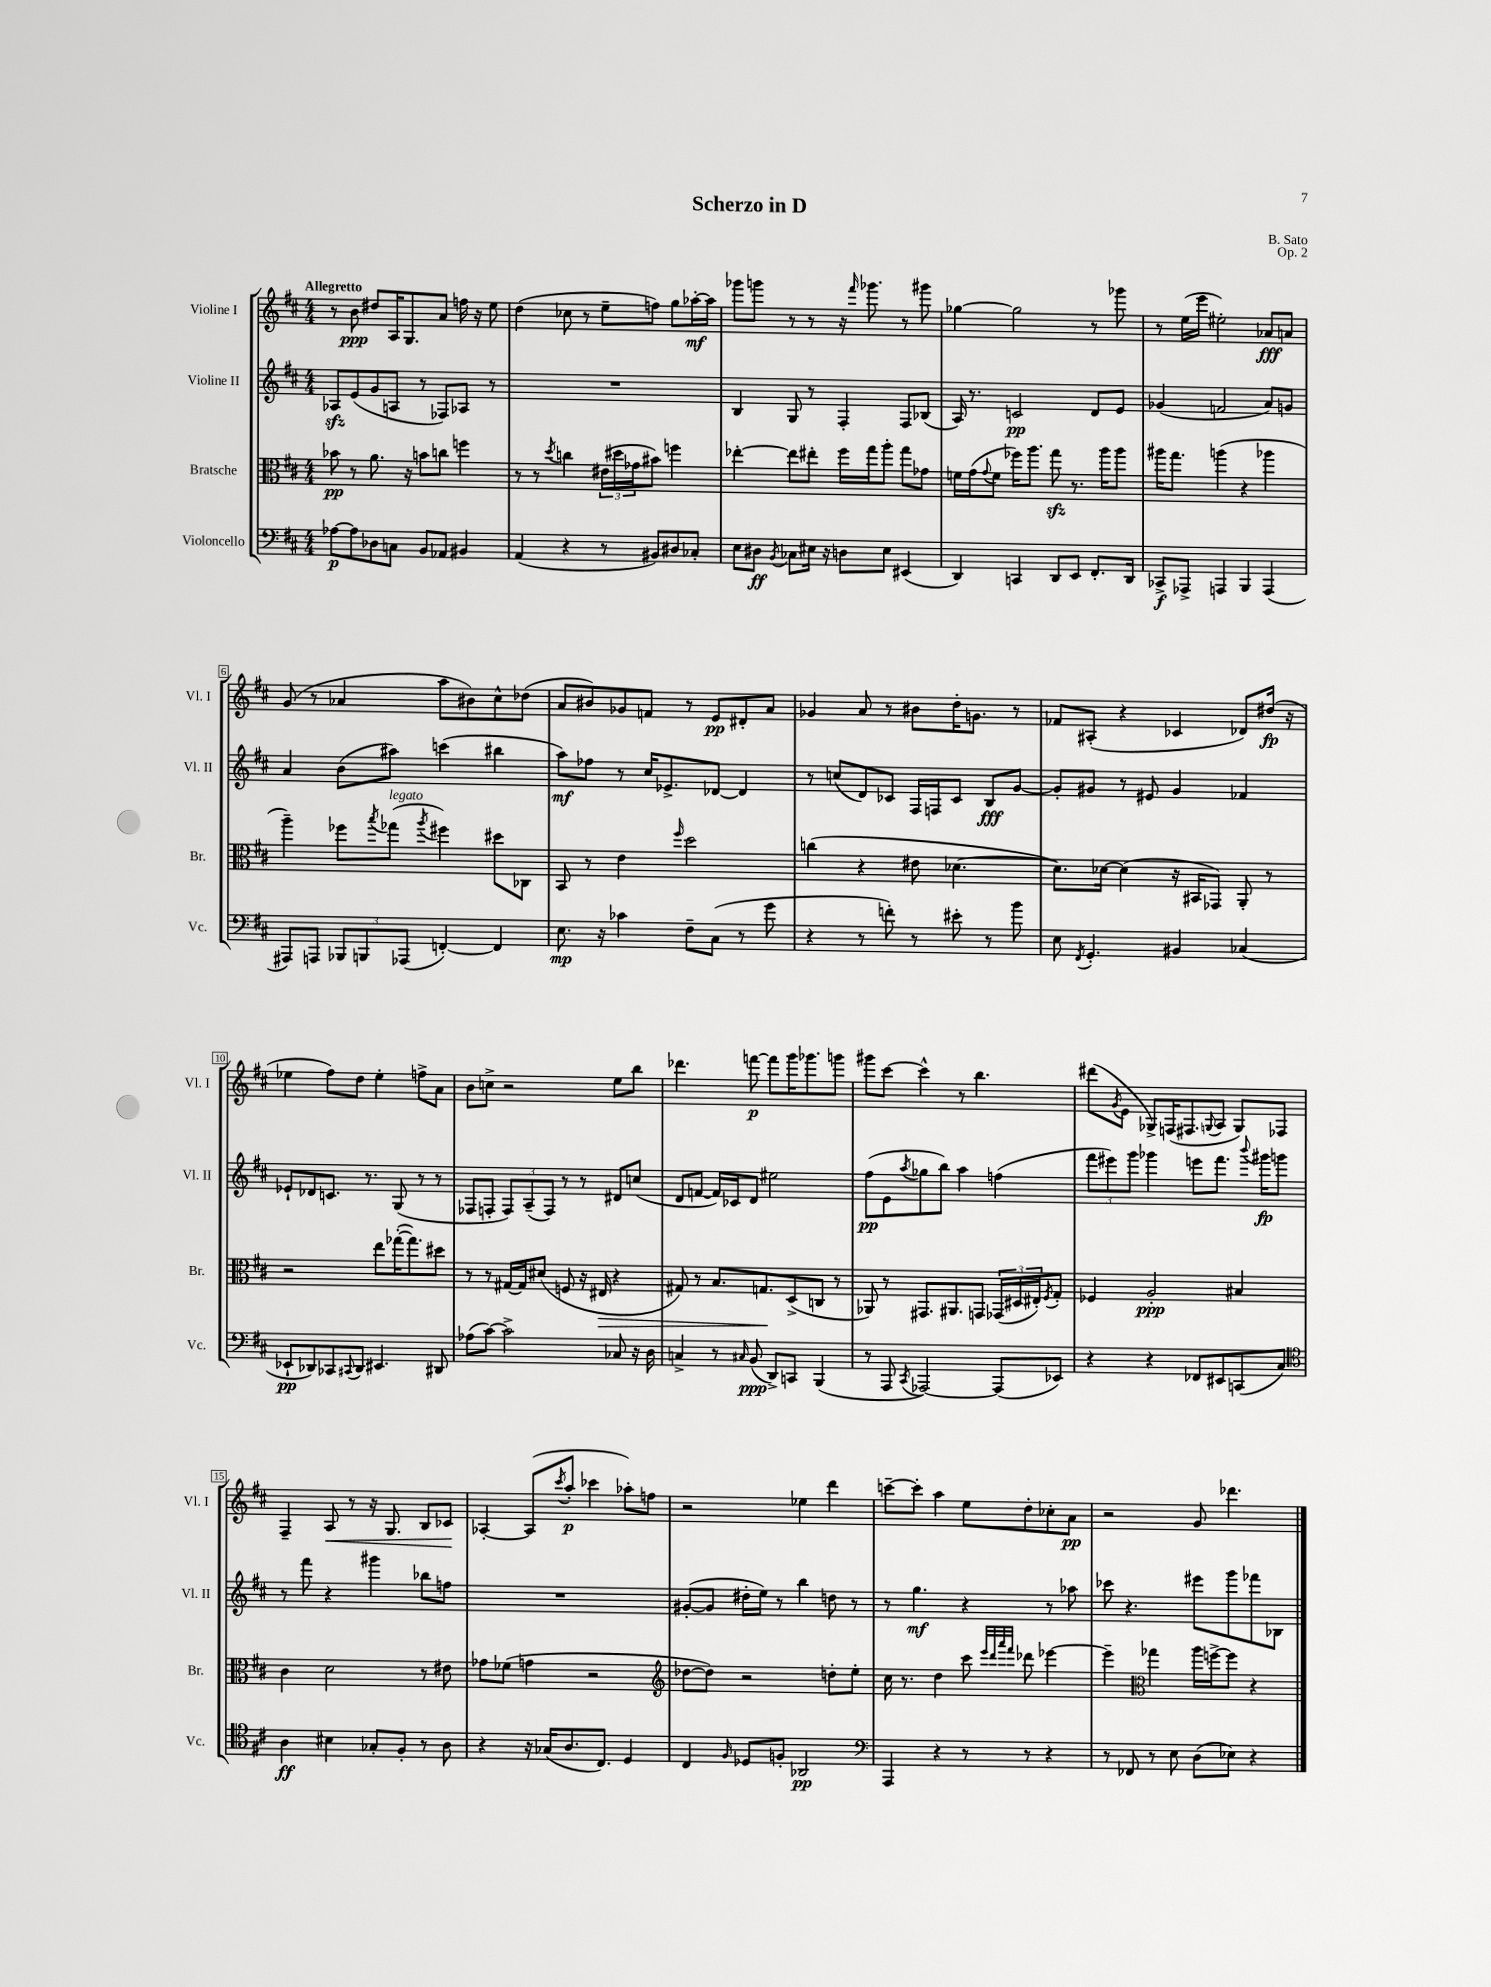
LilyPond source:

\header { title = "Scherzo in D" composer = "B. Sato" opus = "Op. 2" }
<<
\new StaffGroup <<
\new Staff = "s0" \with { instrumentName = "Violine I" shortInstrumentName = "Vl. I" } {
    \clef treble \key d \major \numericTimeSignature \time 4/4 \tempo "Allegretto"
    r8 b'8\ppp dis''8 a16 g8. a'8 f''16 r16 e''8 |
    d''4( ces''8 r8 e''8-- f''8) g''8 aes''16~-.\mf aes''16 |
    ges'''8 g'''8 r8 r8 r16 \grace { fis'''16 } ges'''8. r8 gis'''8 |
    ges''4~ ges''2 r8 ges'''8 |
    r8 e''16( e'''16 eis''2-.) aes'8\fff a'8 |
    g'8( r8 aes'4 a''8 bis'8) cis''8-^ des''8( |
    a'8 bis'8) ges'8 f'8 r8 e'8\pp dis'8-. a'8 |
    ges'4 a'8 r8 bis'8 d''16-. g'8. r8 |
    fes'8 ais8-.( r4 ces'4 des'8) dis''16\fp( r16 |
    ees''4 fis''8) d''8 ees''4-. f''8-> a'8 |
    b'8 c''8-> r2 e''8 b''8 |
    des'''4. f'''8~\p f'''8 g'''16 ges'''8. g'''8 |
    gis'''8 cis'''8~ cis'''4-^ r8 b''4. |
    dis'''8( \acciaccatura { g'8 } e'8 ges8->) f16( fis8. \appoggiatura { g8 } a8 g8) fes8 |
    fis4-- a8\< r8 r16 g8. b8 ces'8\! |
    aes4~-. aes8( \acciaccatura { cis'''8 } a''8-.\p ces'''4 aes''8-.) f''8 |
    r2 ees''4 d'''4 |
    c'''8~-- c'''8-. a''4 e''8 d''8-. ces''8-. a'8\pp |
    r2 g'8 des'''4. \bar "|." |
}
\new Staff = "s1" \with { instrumentName = "Violine II" shortInstrumentName = "Vl. II" } {
    \clef treble \key d \major \numericTimeSignature \time 4/4
    aes8\sfz e'8( g'8 a8 r8 fes8) aes8 r8 |
    R1 |
    b4 g8 r8 fis4-. fis8 bes8( |
    a16) r8. c'2\pp d'8 e'8 |
    ges'4( f'2 a'8) g'8 |
    a'4 b'8( ais''8) c'''4( bis''4 |
    a''8\mf) fes''8 r8 cis''16 ees'8.-> des'8~ des'4 |
    r8 c''8( d'8) ces'8 fis16 f16 ces'8 b8\fff g'8~ |
    g'8-. gis'8 r8 eis'8 gis'4 fes'4 |
    ees'8-! des'8 c'8. r8. g8( r8 r8 |
    fes8 f8-. \tuplet 3/2 { f8) a8--( f8) } r8 r8 dis'8 c''8( |
    d'8 f'8~ f'16) ces'16 d'8 eis''2 |
    fis''8\pp( e'8 \acciaccatura { a''8 } ges''8 b''8) a''4 f''4( |
    \tuplet 3/2 { fis'''8 eis'''8) g'''8 } ges'''4 e'''8 fis'''8. \appoggiatura { b'''8 } gis'''16\fp g'''8 |
    r8 fis'''8 r4 gis'''4 bes''8 f''8 |
    R1 |
    gis'8~-.( gis'8 dis''16-. e''16) r8 b''4 d''8 r8 |
    r8 g''4.\mf r4 r8 aes''8 |
    ces'''8 r4. eis'''8 g'''8 fes'''8 bes8 \bar "|." |
}
\new Staff = "s2" \with { instrumentName = "Bratsche" shortInstrumentName = "Br." } {
    \clef alto \key d \major \numericTimeSignature \time 4/4
    bes'8\pp r8 a'8. r16 b'8 c''8 f''4 |
    r8 r8 \acciaccatura { d''8 } c''4 \tuplet 3/2 { eis'16( dis''16 ges'16 } bis'8) f''4 |
    ees''4~-. ees''8 eis''8-. fis''16 g''16 a''8-. g''8 ges'8 |
    f'16 g'16( \appoggiatura { g'8 } f'8 fes''16) a''8. g''8\sfz r8. a''16 a''8 |
    ais''16 g''8. a''4( r4 aes''4 |
    a''4--) fes''8 \acciaccatura { b''8 } ges''8^\markup { \italic "legato" }( \acciaccatura { a''8 } fis''4) dis''8 ces8 |
    b,8 r8 e'4 \grace { fis''16 } d''2 |
    c''4( r4 eis'8 des'4.~ |
    des'8.) des'16~ des'4( r16 bis,16 ges,8) a,8-. r8 |
    r2 e''8 ges''16~-.( ges''8.) dis''8 |
    r8 r8 gis16~ gis16 dis'8( f8 r16 eis16\> r4 |
    gis8) r8 b8. g8.\! d8->( c8 r8 |
    aes,8) r8 gis,8. ais,8. g,8 \tuplet 3/2 { ges,16( dis16 eis16-.) } \acciaccatura { fis8 } g8-. |
    fes4 a2-.\ppp bis4 |
    cis'4 d'2 r8 eis'8 |
    ges'8 fes'8( g'4 r2 |
    \clef treble des''8~ des''8) r2 d''8-. e''8-. |
    cis''16 r8. d''4 cis'''8 \grace { e'''32 d'''32 a'''32 fis'''32 } des'''8 ees'''4~ |
    ees'''4-- \clef alto ges''4 a''16 f''16~-> f''8 r4 \bar "|." |
}
\new Staff = "s3" \with { instrumentName = "Violoncello" shortInstrumentName = "Vc." } {
    \clef bass \key d \major \numericTimeSignature \time 4/4
    aes8~\p aes8 des8 c8 b,8 aes,8 bis,4 |
    a,4( r4 r8 bis,8) dis8 ces8-. |
    e8 dis8\ff \acciaccatura { b,8 } ces8 eis16 r16 d8 eis8 eis,4( |
    d,4) c,4 d,8 e,8 fis,8.-. d,16 |
    ces,8->\f aes,,8-> a,,4 b,,4 a,,4( |
    ais,,8) a,,8 \tuplet 3/2 { bes,,8 b,,8 aes,,8( } f,4~-.) f,4 |
    e8.\mp r16 ces'4 fis8-- cis8( r8 g'8 |
    r4 r8 f'8-.) r8 eis'8-. r8 b'8 |
    e8 \acciaccatura { fis,8 } g,4.-. bis,4 ces4( |
    ees,8-!\pp des,8) ces,8 \appoggiatura { cis,8 } des,8 eis,4. dis,8 |
    aes8( cis'8~) cis'2-> ces8 r16 d16 |
    c4-> r8 \grace { cis16 } b,8\ppp( d,8->) c,8 b,,4( |
    r8 a,,8 \acciaccatura { cis,8 } aes,,2~) aes,,8( ees,8) |
    r4 r4 fes,8 eis,8 c,8( cis8) |
    \clef tenor a4\ff bis4 ges8-. fis8-. r8 a8 |
    r4 r16 ges16( a8. cis8.) d4 |
    cis4 \grace { fis16 } des8 f8-. aes,2\pp |
    \clef bass a,,4 r4 r8 r8 r4 |
    r8 fes,8 r8 e8 d8( ees8) r4 \bar "|." |
}
>>
>>
\layout { \context { \Score \override BarNumber.stencil = #(make-stencil-boxer 0.1 0.3 ly:text-interface::print) } }
